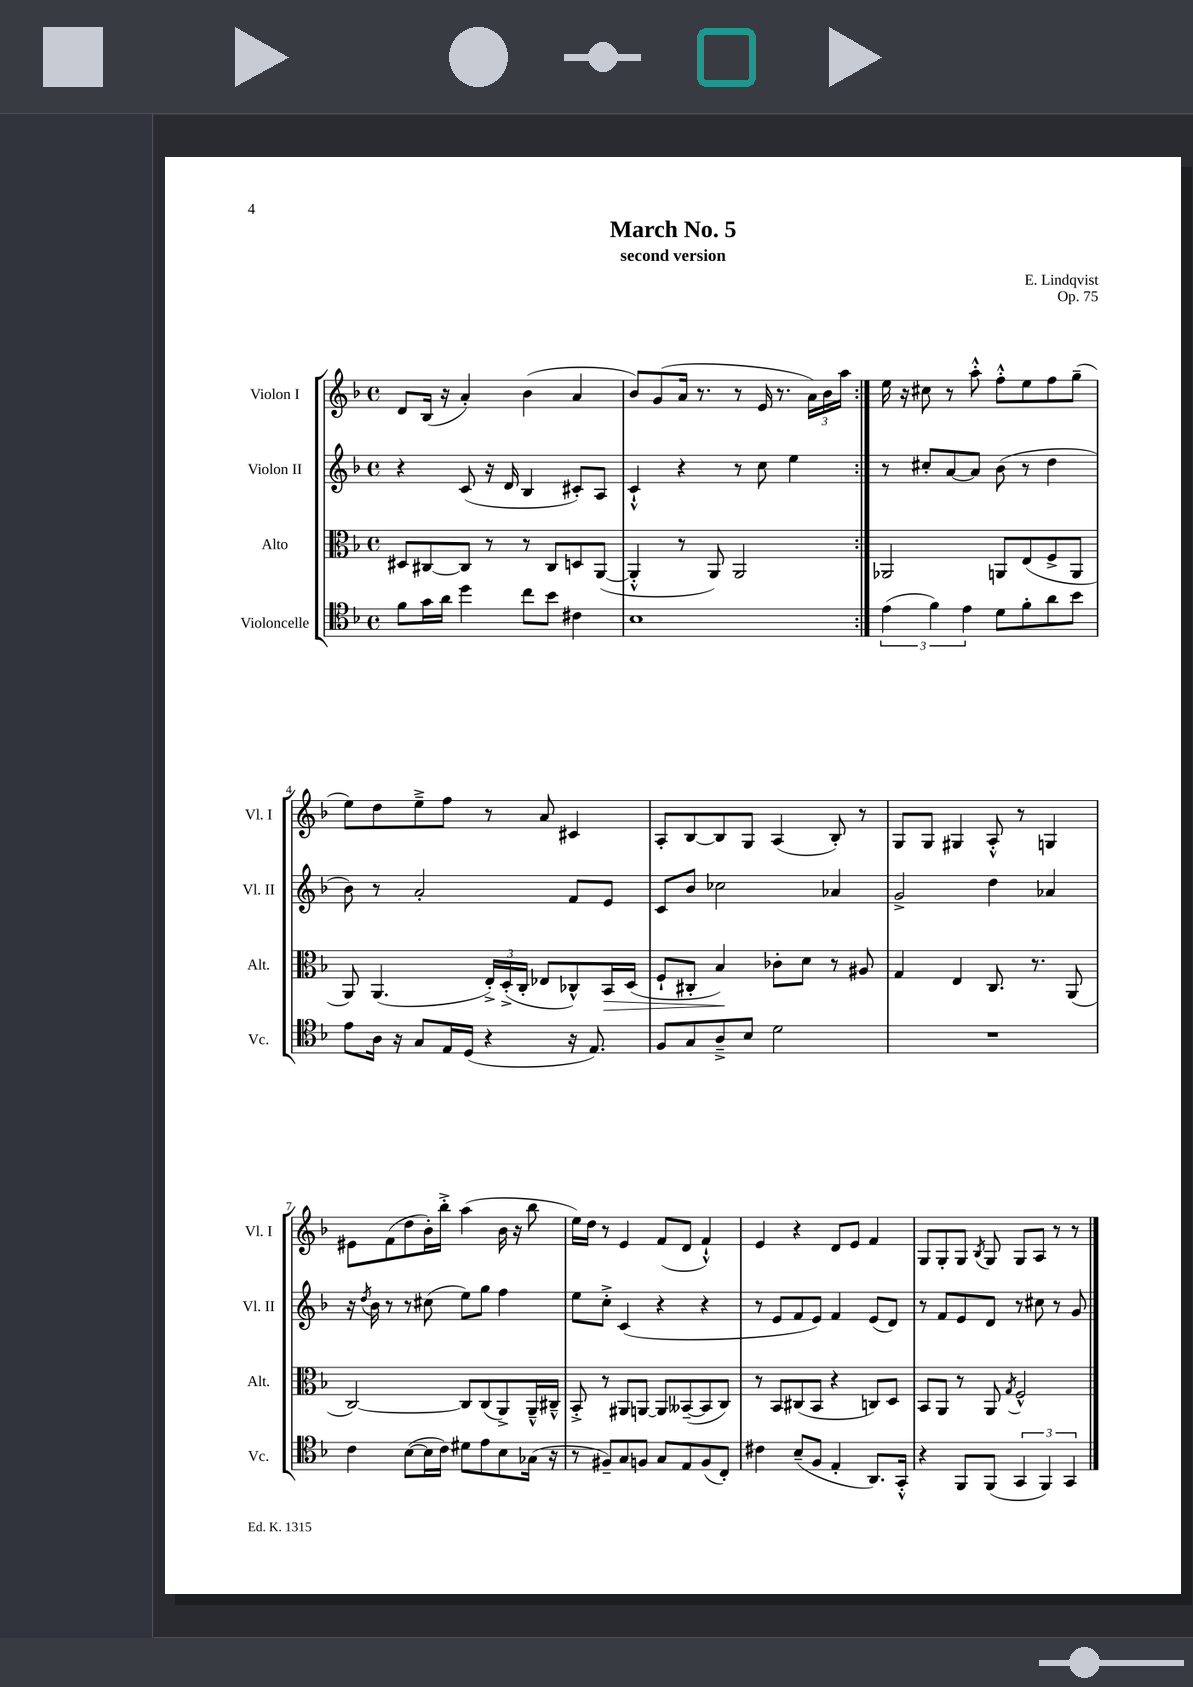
\header { title = "March No. 5" composer = "E. Lindqvist" subtitle = "second version" opus = "Op. 75" }
<<
\new StaffGroup <<
\new Staff = "s0" \with { instrumentName = "Violon I" shortInstrumentName = "Vl. I" } {
    \clef treble \key f \major \defaultTimeSignature \time 4/4
    \autoBeamOff \repeat volta 2 { d'8[ bes16]( r16 a'4-.) bes'4( a'4 |
    bes'8[) g'8( a'16] r8. r8 e'16 r8. \tuplet 3/2 { a'16[) bes'16 a''16] } | }
    e''16 r16 cis''8 r8 a''8-.-^ f''8[-.-^ e''8 f''8 g''8]--( |
    e''8[) d''8 e''8---> f''8] r8 a'8 cis'4 |
    a8[-. bes8~ bes8 g8] a4( bes8-.) r8 |
    g8[ g8] gis4 a8-.-^ r8 g4 |
    eis'8[ f'8( d''8 bes'16-.) bes''16]-.-> a''4( bes'16 r16 bes''8 |
    e''16[) d''16] r8 e'4 f'8[( d'8] f'4-!-^) |
    e'4 r4 d'8[ e'8] f'4 |
    g8[ g8-. g8] \acciaccatura { bes8 } g8 g8[ a8] r8 r8 \bar "|." |
}
\new Staff = "s1" \with { instrumentName = "Violon II" shortInstrumentName = "Vl. II" } {
    \clef treble \key f \major \defaultTimeSignature \time 4/4
    \autoBeamOff \repeat volta 2 { r4 c'8( r16 d'16 bes4 cis'8[-.) a8] |
    c'4-!-^ r4 r8 c''8 e''4 | }
    r8 cis''8[-. a'8~ a'8] bes'8( r8 d''4 |
    bes'8) r8 a'2-. f'8[ e'8] |
    c'8[ bes'8] ces''2 aes'4 |
    g'2-> d''4 aes'4 |
    r16 \acciaccatura { d''8 } bes'16 r8 r8 cis''8( e''8[) g''8] f''4 |
    e''8[ c''8]-.-> c'4( r4 r4 |
    r8 e'8[ f'8 e'8]) f'4 e'8[( d'8]) |
    r8 f'8[ e'8 d'8] r8 cis''8 r8 g'8 \bar "|." |
}
\new Staff = "s2" \with { instrumentName = "Alto" shortInstrumentName = "Alt." } {
    \clef alto \key f \major \defaultTimeSignature \time 4/4
    \autoBeamOff \repeat volta 2 { dis8[ cis8~ cis8] r8 r8 cis8[ d8 a,8]~( |
    a,4-.-^ r8 a,8) a,2 | }
    aes,2 a,8[ e8( f8-> a,8] |
    a,8) a,4.( \tuplet 3/2 { e16[-.->) d16-.->( c16]-. } ees8[ ces8-^) bes,16\> d16]( |
    f8[-! cis8]-. bes4\!) ces'8[-. d'8] r8 ais8 |
    g4 e4 c8. r8. a,8( |
    c2~) c8[ c8( a,8->) a,16---^ cis16]---^ |
    bes,8-.-> r8 ais,8[ a,8]~ a,8[ beses,8~--( beses,8 c8]) |
    r8 bes,8[ cis8( bes,8] r4 c8[) d8] |
    bes,8[ a,8] r8 a,8 \acciaccatura { g8 } f2-^ \bar "|." |
}
\new Staff = "s3" \with { instrumentName = "Violoncelle" shortInstrumentName = "Vc." } {
    \clef tenor \key f \major \defaultTimeSignature \time 4/4
    \autoBeamOff \repeat volta 2 { f'8[ g'16 a'16] d''4 c''8[ bes'8] cis'4 |
    bes1 | }
    \tuplet 3/2 { e'4( f'4) e'4 } d'8[ f'8-. a'8 bes'8] |
    e'8[ a16] r16 g8[ e16 d16]( r4 r16 e8.) |
    f8[ g8 a8---> bes8] d'2 |
    R1 |
    c'4 bes8[~( bes16 c'16]) dis'8[ e'8 bes8 ges16]( r16 |
    r8 fis8[--) g8 f8] g8[ e8 f8( c8]-.) |
    cis'4 bes8[--( f8] e4-. a,8.[) g,16]-.-^ |
    r4 f,8[ f,8]( \tuplet 3/2 { g,4 f,4) g,4 } \bar "|." |
}
>>
>>
